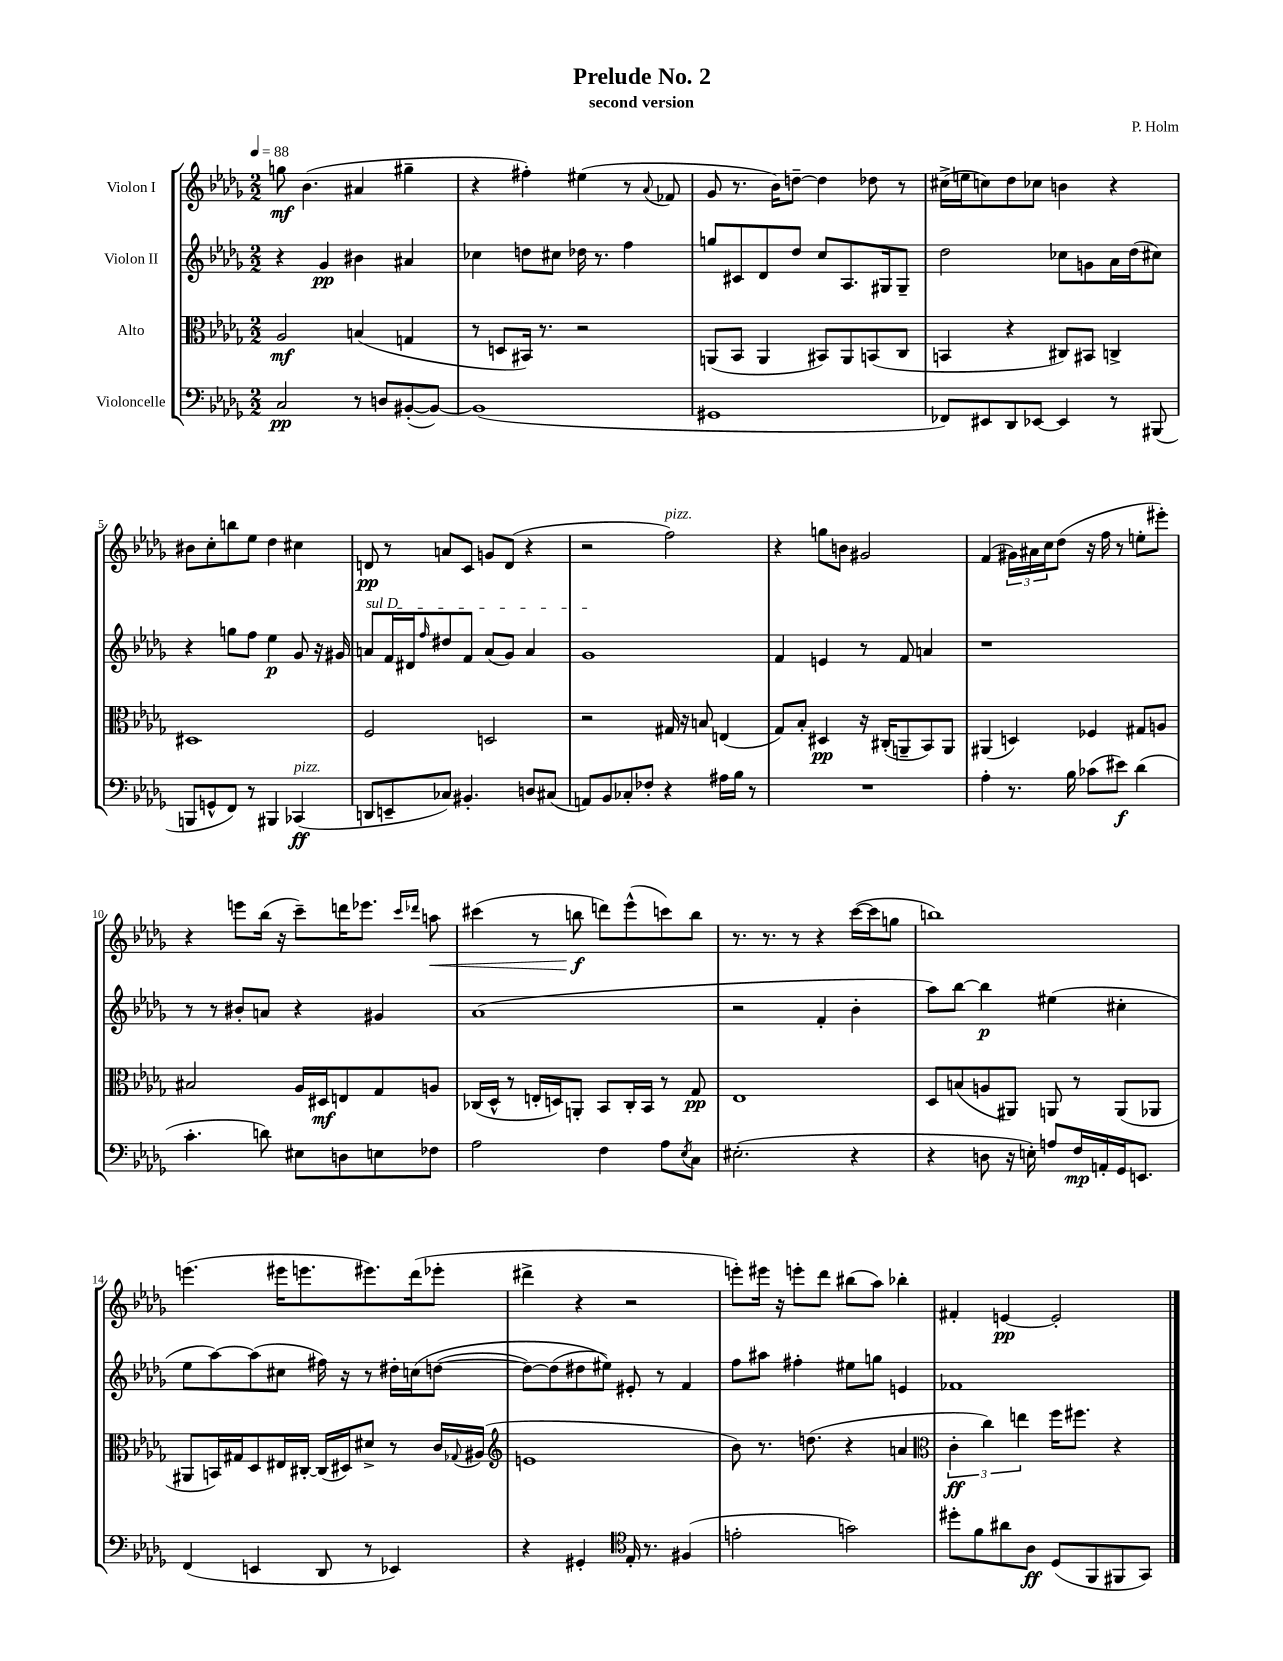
\header { title = "Prelude No. 2" composer = "P. Holm" subtitle = "second version" }
<<
\new StaffGroup <<
\new Staff = "s0" \with { instrumentName = "Violon I" } {
    \clef treble \key des \major \numericTimeSignature \time 2/2 \tempo 4 = 88
    g''8\mf bes'4.( ais'4 gis''4-- |
    r4 fis''4-.) eis''4( r8 \appoggiatura { aes'8 } fes'8 |
    ges'8 r8. bes'16) d''8~-- d''4 des''8 r8 |
    cis''16->( e''16 c''8) des''8 ces''8 b'4 r4 |
    bis'8 c''8-. b''8 ees''8 des''4 cis''4 |
    d'8\pp r8 a'8 c'8 g'8 d'8( r4 |
    r2 f''2^\markup { \italic "pizz." }) |
    r4 g''8 b'8 gis'2 |
    f'4( \tuplet 3/2 { gis'16) ais'16 c''16 } des''8( r16 f''16 r8 e''8-. eis'''8-.) |
    r4 e'''8 bes''16( r16 c'''8--) d'''16 ees'''8. \grace { c'''16 des'''16 } a''8\< |
    cis'''4( r8 b''8\f\! d'''8) ees'''8-^( c'''8) b''8 |
    r8. r8. r8 r4 c'''16~( c'''16 g''8 |
    b''1) |
    e'''4.( eis'''16 e'''8. eis'''8.) des'''16( ees'''8-. |
    dis'''4-> r4 r2 |
    e'''8-.) eis'''16 r16 e'''8-. des'''8 bis''8( aes''8) bes''4-. |
    fis'4-. e'4~\pp e'2-. \bar "|." |
}
\new Staff = "s1" \with { instrumentName = "Violon II" } {
    \clef treble \key des \major \numericTimeSignature \time 2/2
    r4 ges'4\pp bis'4 ais'4 |
    ces''4 d''8 cis''8 des''16 r8. f''4 |
    g''8 cis'8 des'8 des''8 c''8 aes8. gis16 gis8-- |
    des''2 ces''8 g'8 aes'16 des''16( cis''8) |
    r4 g''8 f''8 ees''4\p ges'8 r16 gis'16 |
    \once \override TextSpanner.bound-details.left.text = \markup { \italic "sul D" } a'8\startTextSpan f'16 dis'16 \grace { f''16 } dis''8 f'8 a'8( ges'8) a'4 |
    ges'1\stopTextSpan |
    f'4 e'4 r8 f'8 a'4 |
    r1 |
    r8 r8 bis'8-. a'8 r4 gis'4 |
    aes'1( |
    r2 f'4-. bes'4-. |
    aes''8) bes''8~ bes''4\p eis''4( cis''4-. |
    ees''8 aes''8~) aes''8( cis''8 fis''16) r16 r8 dis''16-. c''16\( d''8~( |
    d''8~) d''8( dis''8 eis''8)\) eis'8-. r8 f'4 |
    f''8 ais''8 fis''4-. eis''8 g''8 e'4 |
    fes'1 \bar "|." |
}
\new Staff = "s2" \with { instrumentName = "Alto" } {
    \clef alto \key des \major \numericTimeSignature \time 2/2
    aes2\mf b4( g4 |
    r8 d8 bis,16) r8. r2 |
    a,8( bes,8 a,4 bis,8) a,8 b,8( c8 |
    b,4 r4 cis8) bis,8 c4-> |
    dis1 |
    f2 d2 |
    r2 gis16 r16 b8 e4( |
    ges8) bes8-. dis4\pp r16 cis16-.( a,8-- bes,8) a,8 |
    ais,4( d4) fes4 gis8 a8 |
    bis2 aes16 dis16\mf e8 ges8 a8 |
    ces16( des16-^ r8 e16-. d16) a,8-. bes,8 ces16-. bes,16 r8 ges8\pp |
    ees1 |
    des8 b8( a8 ais,8) a,8 r8 a,8( aes,8 |
    ais,8 b,16) gis16 des8 eis16 cis16~-. cis16( dis16) dis'8-> r8 c'16 \appoggiatura { ges8 } ais16( |
    \clef treble e'1 |
    bes'8) r8. d''8.( r4 a'4 |
    \clef alto \tuplet 3/2 { c'4-.\ff c''4) e''4 } f''16 fis''8. r4 \bar "|." |
}
\new Staff = "s3" \with { instrumentName = "Violoncelle" } {
    \clef bass \key des \major \numericTimeSignature \time 2/2
    c2\pp r8 d8 bis,8~-.( bis,8~) |
    bis,1( |
    gis,1 |
    fes,8) eis,8 des,8 ees,8~ ees,4 r8 bis,,8( |
    b,,8 g,8-^ f,8) r8 bis,,4 ces,4\ff^\markup { \italic "pizz." }( |
    d,8 e,8-- ces8) bis,4.-. d8 cis8( |
    a,8) bes,8 ces8-. fes8-. r4 ais16 bes16 r8 |
    R1 |
    aes4-. r8. bes16 ces'8( eis'8\f) des'4( |
    c'4.-. d'8) eis8 d8 e8 fes8 |
    aes2 f4 aes8 \acciaccatura { ees8 } c8 |
    eis2.-.( r4 |
    r4 d8 r16 e16-.) a8 f16\mp a,16-. ges,16 e,8. |
    f,4( e,4 des,8 r8 ees,4) |
    r4 gis,4-. \clef tenor ees16-. r8. fis4( |
    e'2-. g'2) |
    dis''8-. f'8 ais'8 aes8\ff des8( f,8 fis,8 ges,8) \bar "|." |
}
>>
>>
